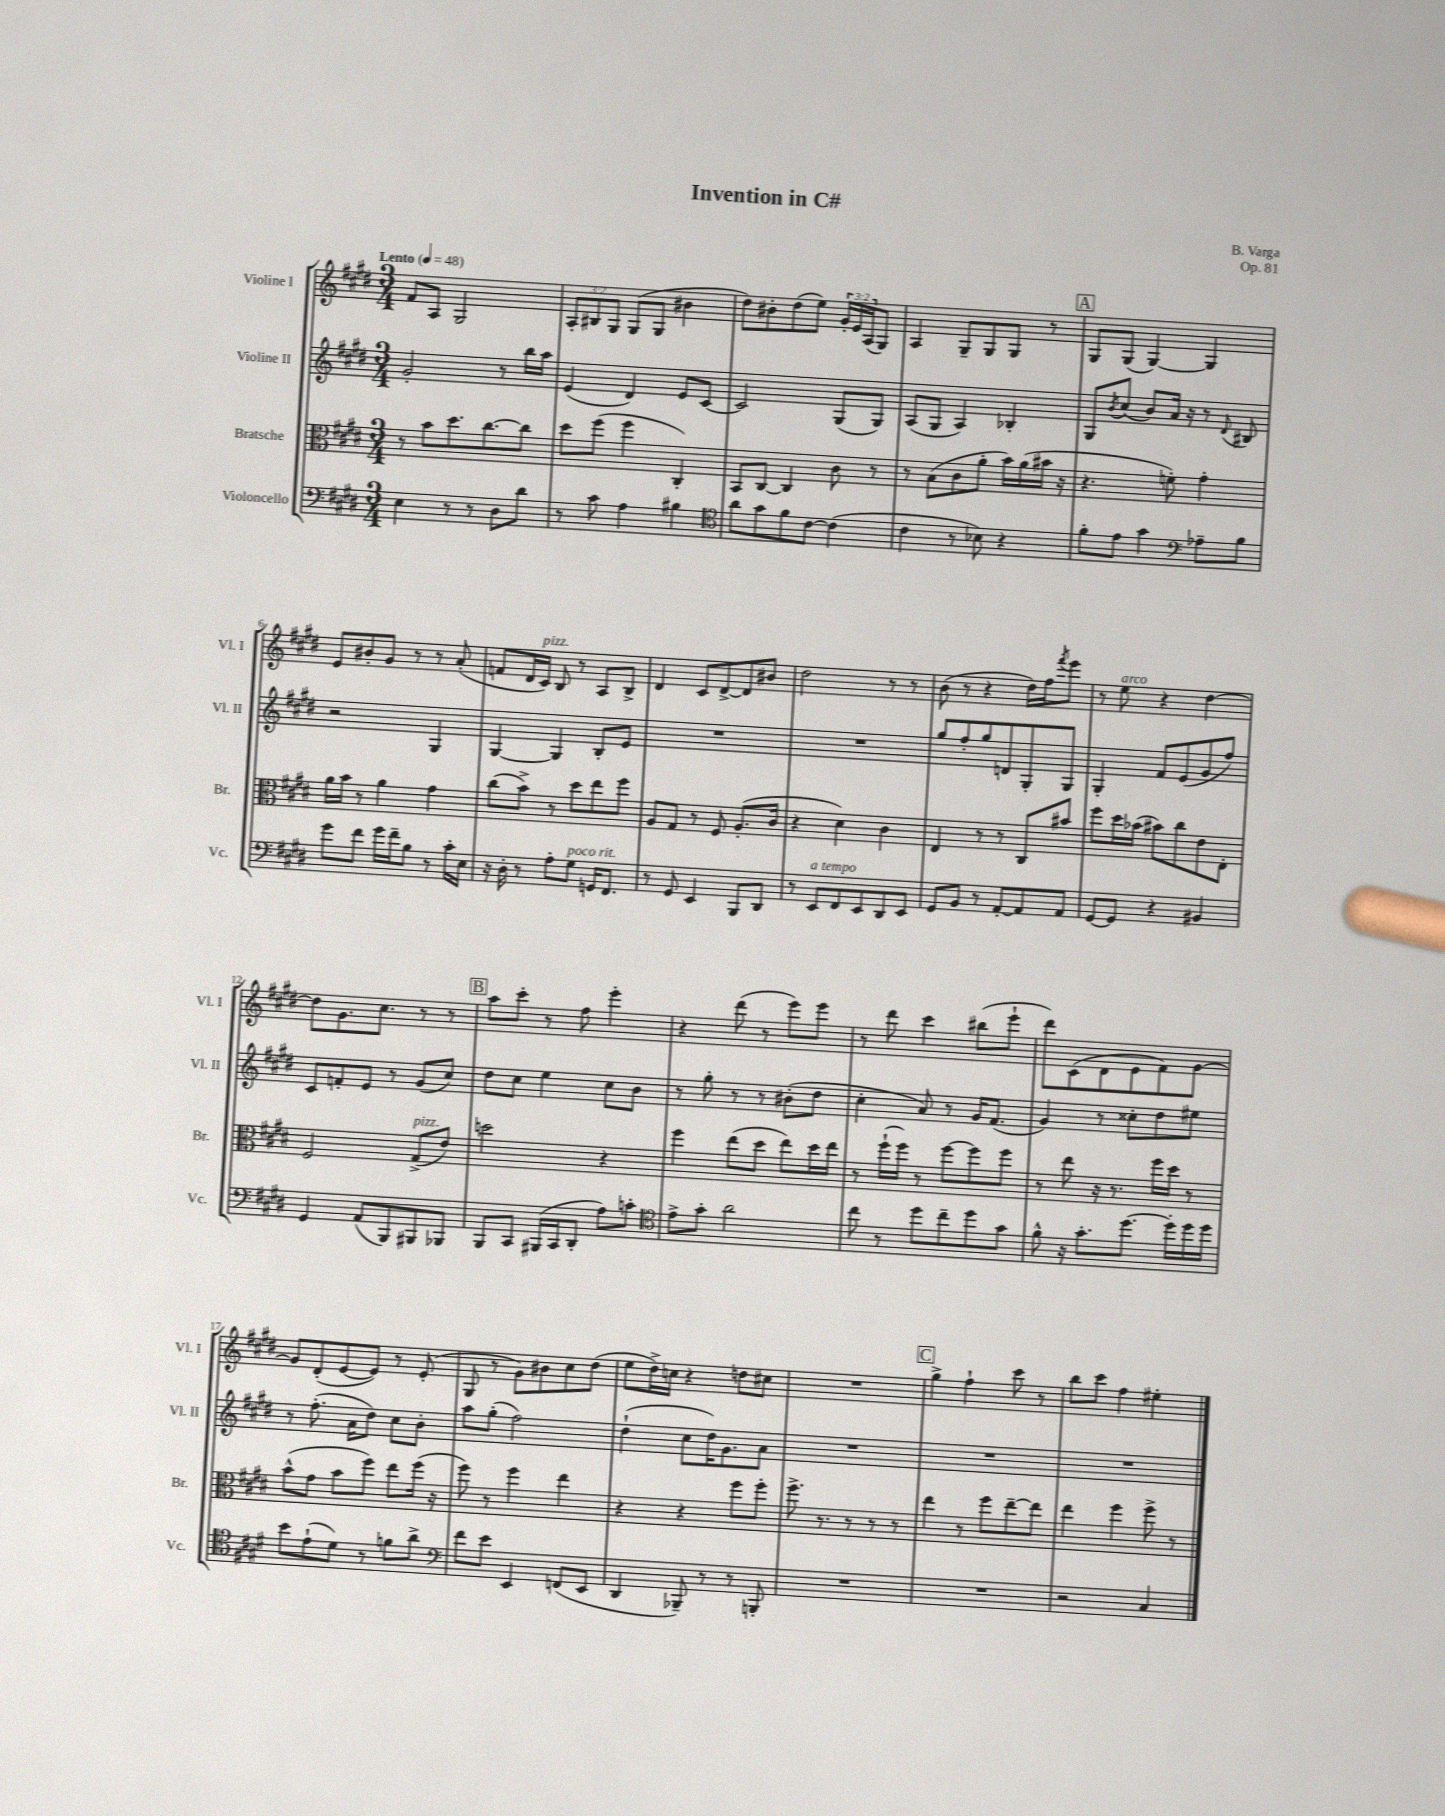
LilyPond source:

\header { title = "Invention in C#" composer = "B. Varga" opus = "Op. 81" }
<<
\new StaffGroup <<
\new Staff = "s0" \with { instrumentName = "Violine I" shortInstrumentName = "Vl. I" } {
    \clef treble \key e \major \numericTimeSignature \time 3/4 \override Staff.TupletNumber.text = #tuplet-number::calc-fraction-text \tempo "Lento" 4 = 48
    fis'8 a8 gis2 |
    \tuplet 3/2 { a8-. bis8 gis8 } gis8( gis8 bis'4 |
    dis''8) bis'8-. dis''8( e''8) \tuplet 3/2 { gis'16-. e'16 a16( } gis8) |
    a4 gis8-- gis8 gis8 r8 |
    \mark \markup { \box "A" } gis8 gis8( gis4~) gis4 |
    e'8 bis'8-. gis'8 r8 r8 a'8-.( |
    f'8 dis'16 cis'16^\markup { \italic "pizz." }) b8 r8 a8 b8-> |
    dis'4 cis'8 dis'8~-> dis'8 bis'8 |
    dis''2 r8 r8 |
    b'8( r8 r4 dis''16) fis''16 \acciaccatura { fis'''8 } e'''8 |
    r8 e''8^\markup { \italic "arco" } r4 dis''4~ |
    dis''8 gis'8. cis''8. r8 r8 |
    \mark \markup { \box "B" } a''8 cis'''8-. r8 fis''8 e'''4-. |
    r4 dis'''8( r8 e'''8) e'''8 |
    r8 dis'''8 cis'''4 bis''8( e'''8-! |
    dis'''8) cis'8( dis'8 e'8 fis'8) gis'8~ |
    gis'8 dis'8-.( e'8~ e'8) r8 e'8-.( |
    gis8 r8 gis'8) bis'8 cis''8 dis''8( |
    e''8 dis''16->) c''16 r4 d''8 cis''8 |
    R2. |
    \mark \markup { \box "C" } gis''4-> fis''4-! cis'''8 r8 |
    b''8 cis'''8 fis''4 eis''4-. \bar "|." |
}
\new Staff = "s1" \with { instrumentName = "Violine II" shortInstrumentName = "Vl. II" } {
    \clef treble \key e \major \numericTimeSignature \time 3/4
    gis'2-. r8 b''16 a''16 |
    e'4( dis'4) e'8 cis'8~ |
    cis'2 gis8( gis8) |
    a8( gis8 a4) bes4-. |
    \mark \markup { \box "A" } gis8 \acciaccatura { b'8 } cis''8( b'8) a'16 r16 r8 \appoggiatura { dis'8 } bis8 |
    r2 gis4 |
    gis4~ gis4 b8-. e'8 |
    R2. |
    R2. |
    gis''8 fis''8-. gis''8 d'8 gis8-. gis8 |
    gis4-. fis'8 e'8( gis'8 fis''8) |
    cis'8 f'8-. e'8 r8 gis'8( cis''8) |
    \mark \markup { \box "B" } dis''8 cis''8 e''4 cis''8 b'8 |
    r8 gis''8-. r8 r8 bis'8-.( dis''8 |
    cis''4-. a'8) r8 gis'16 fis'8.( |
    gis'4) r8 cisis''8-. dis''8 eis''8 |
    r8 fis''8.-.( a'16 dis''8) cis''8 b'8-. |
    a''8 gis''8-.( fis''2) |
    dis''4-!( cis''8 dis''16) gis'8. a'8 |
    R2. |
    \mark \markup { \box "C" } R2. |
    R2. \bar "|." |
}
\new Staff = "s2" \with { instrumentName = "Bratsche" shortInstrumentName = "Br." } {
    \clef alto \key e \major \numericTimeSignature \time 3/4
    r8 b'8 dis''8. cis''8.~ cis''8 |
    dis''8 fis''8( fis''4 cis4-.) |
    b,8 cis8~ cis4 cis'8 r8 |
    r8 b8( cis'8 a'8-. b'16) a'16( bis'16 r16 |
    \mark \markup { \box "A" } r4. f'8-.) gis'4-. |
    a'16 b'16 r8 a'4 gis'4 |
    cis''8( b'8->) r8 dis''8 e''8 fis''8 |
    a8 gis8 r8 fis8 a8.-.( cis'16 |
    r4 dis'4) cis'4 |
    e4 r8 r8 cis8 bis'8 |
    fis''8 dis''16 bes'16( bis'8) cis''8 e'8 e8-. |
    fis2 gis8->^\markup { \italic "pizz." }( e'8) |
    \mark \markup { \box "B" } d''2 r4 |
    fis''4 e''8( dis''8 e''8) dis''16 e''16 |
    r8 fis''16-!( fis''16) r8 fis''8~ fis''8 fis''8 |
    r8 e''8 r16 r8. fis''16 dis''16 r8 |
    b'8-^( gis'8 b'8 fis''8) e''8 fis''16( r16 |
    fis''8) r8 fis''4 e''4 |
    r4 r4 fis''8 fis''8-. |
    fis''8.-> r8. r8 r8 r8 |
    \mark \markup { \box "C" } e''4 r8 fis''8 e''8~-- e''8 |
    e''4 fis''4 fis''8-> r8 \bar "|." |
}
\new Staff = "s3" \with { instrumentName = "Violoncello" shortInstrumentName = "Vc." } {
    \clef bass \key e \major \numericTimeSignature \time 3/4
    e4 r8 r8 dis8 dis'8 |
    r8 cis'8 a4 bis4 |
    \clef tenor a'8 gis'8 fis'8 cis'8~ cis'4( |
    cis'4 r8 bes8) r4 |
    \mark \markup { \box "A" } fis'8-. e'8 gis'4 \clef bass aes8-- b8 |
    gis'8 fis'8 gis'16 fis'16-- b8 r8 cis'16-. e16 |
    r16 dis16-. r8 a8-. gis8^\markup { \italic "poco rit." } g,16 fis,8. |
    r8 gis,8 e,4 b,,8 dis,8 |
    r8 e,8^\markup { \italic "a tempo" } fis,8 e,8 dis,8 e,8 |
    gis,8 b,8 r8 a,8~-. a,8 a,8 |
    gis,8~ gis,8 r4 bis,4 |
    gis,4 a,8( b,,8) bis,,8 bes,,8 |
    \mark \markup { \box "B" } b,,8 cis,8 bis,,16( cis,16 dis,8-. a8) c'8-. |
    \clef tenor e'8-> gis'8-. a'2 |
    cis''8 r8 dis''8 cis''8-- dis''8 gis'8 |
    fis'8-^ r16 gis'8.-. dis''8.~ dis''16-. dis''16 dis''16 |
    b'8 e'8-!( dis'8) r8 f'8 a'8-> |
    \clef bass fis'8 e'8 e,4 f,8( e,8 |
    dis,4 bes,,8--) r8 r8 b,,8-. |
    R2. |
    \mark \markup { \box "C" } R2. |
    r2 cis4 \bar "|." |
}
>>
>>
